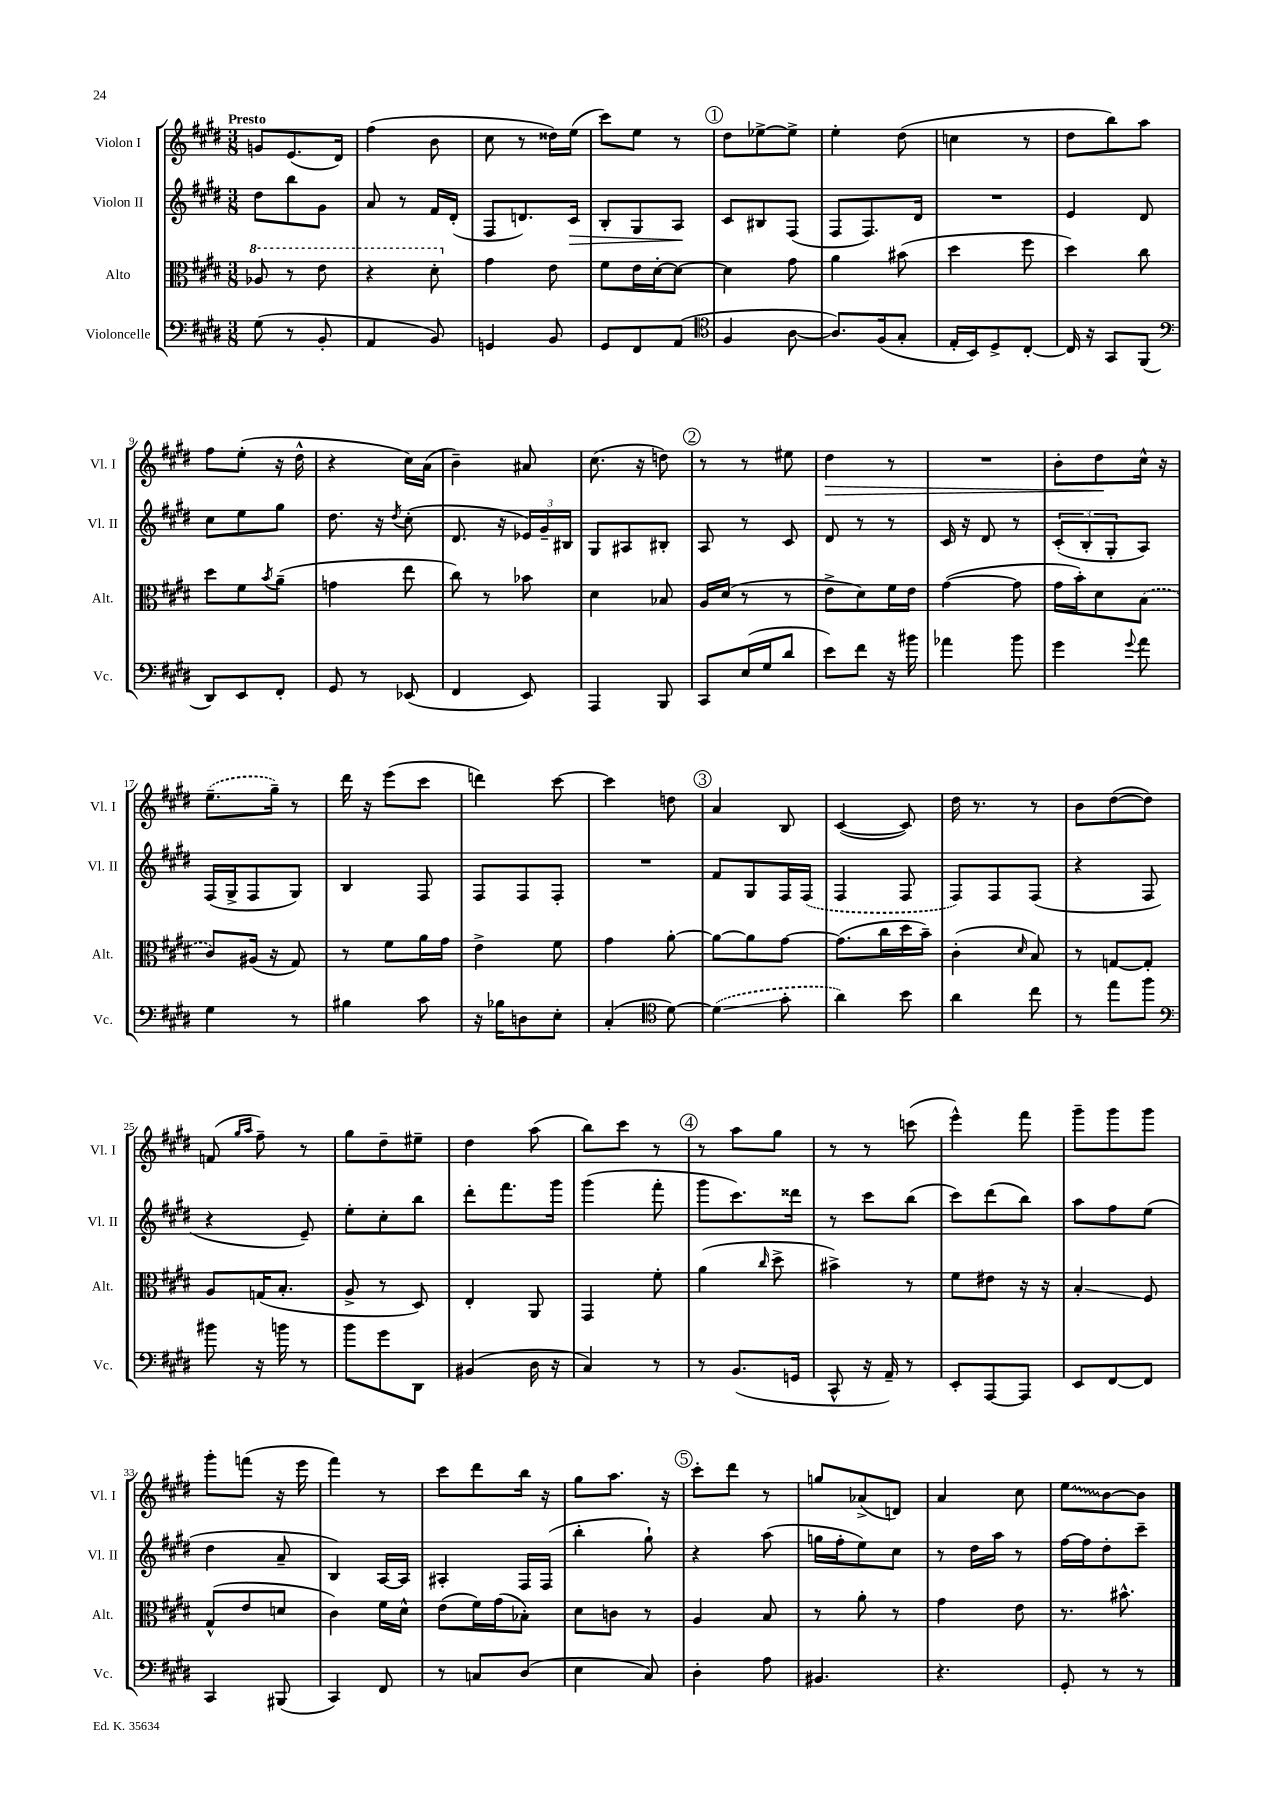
<<
\new StaffGroup <<
\new Staff = "s0" \with { instrumentName = "Violon I" shortInstrumentName = "Vl. I" } {
    \clef treble \key e \major \numericTimeSignature \time 3/8 \tempo "Presto"
    g'8 e'8.( dis'16) |
    fis''4( b'8 |
    cis''8 r8 disis''16) e''16( |
    cis'''8) e''8 r8 |
    \mark \markup { \circle "1" } dis''8 ees''8~-> ees''8-> |
    e''4-. dis''8( |
    c''4 r8 |
    dis''8 b''8) a''8 |
    fis''8 e''8-.( r16 dis''16-^ |
    r4 cis''16) a'16( |
    b'4--) ais'8 |
    cis''8.( r16 d''8) |
    \mark \markup { \circle "2" } r8 r8 eis''8 |
    dis''4\> r8 |
    R4. |
    b'8-. dis''8\! cis''16-^ r16 |
    \once \slurDashed e''8.--( gis''16--) r8 |
    dis'''16 r16 e'''8( cis'''8 |
    d'''4) cis'''8~ |
    cis'''4 d''8 |
    \mark \markup { \circle "3" } a'4 b8 |
    cis'4~( cis'8) |
    dis''16 r8. r8 |
    b'8 dis''8~( dis''8) |
    f'8( \grace { gis''16 a''16 } fis''8--) r8 |
    gis''8 dis''8-- eis''8-- |
    dis''4 a''8( |
    b''8) cis'''8 r8 |
    \mark \markup { \circle "4" } r8 a''8 gis''8 |
    r8 r8 c'''8( |
    e'''4-^) fis'''8 |
    gis'''8-- gis'''8 gis'''8 |
    gis'''8-. f'''8( r16 e'''16 |
    fis'''4) r8 |
    cis'''8 dis'''8 b''16 r16 |
    gis''8 a''8. r16 |
    \mark \markup { \circle "5" } cis'''8-. dis'''8 r8 |
    g''8 aes'8->( d'8) |
    a'4 cis''8 |
    \once \override Glissando.style = #'zigzag e''8\glissando b'8~ b'8 \bar "|." |
}
\new Staff = "s1" \with { instrumentName = "Violon II" shortInstrumentName = "Vl. II" } {
    \clef treble \key e \major \numericTimeSignature \time 3/8
    dis''8 b''8 gis'8 |
    a'8 r8 fis'16 dis'16-.( |
    fis8 d'8.) cis'16\> |
    b8-. gis8 a8\! |
    \mark \markup { \circle "1" } cis'8 bis8 fis8( |
    fis8 fis8.) dis'16 |
    R4. |
    e'4 dis'8 |
    cis''8 e''8 gis''8 |
    dis''8. r16 \acciaccatura { dis''8 } cis''8-.( |
    dis'8. r16 \tuplet 3/2 { ees'16) gis'16-- bis16 } |
    gis8 ais8 bis8-. |
    \mark \markup { \circle "2" } a8 r8 cis'8 |
    dis'8 r8 r8 |
    cis'16 r16 dis'8 r8 |
    \tuplet 3/2 { cis'8-.( b8-. gis8-. } a8) |
    fis16( gis16-> fis8 gis8) |
    b4 fis8 |
    fis8 fis8 fis8-. |
    R4. |
    \mark \markup { \circle "3" } fis'8 gis8 fis16 \once \slurDashed fis16( |
    fis4 fis8 |
    fis8) fis8 fis8( |
    r4 fis8 |
    r4 e'8--) |
    e''8-. cis''8-. b''8 |
    dis'''8-. fis'''8. gis'''16 |
    gis'''4( fis'''8-. |
    \mark \markup { \circle "4" } gis'''8 cis'''8.) disis'''16 |
    r8 cis'''8 b''8( |
    cis'''8) dis'''8( b''8) |
    a''8 fis''8 e''8( |
    dis''4 a'8-- |
    b4) a16~ a16 |
    ais4-. fis16 fis16( |
    b''4-. gis''8-!) |
    \mark \markup { \circle "5" } r4 a''8( |
    g''16 fis''16-. e''8) cis''8 |
    r8 dis''16 a''16 r8 |
    fis''16~ fis''16 dis''8-. cis'''8-- \bar "|." |
}
\new Staff = "s2" \with { instrumentName = "Alto" shortInstrumentName = "Alt." } {
    \clef alto \key e \major \numericTimeSignature \time 3/8
    \ottava #1 aes'8 r8 e''8 |
    r4 dis''8-. \ottava #0 |
    gis'4 e'8 |
    fis'8 e'16 dis'16~-. dis'8~ |
    \mark \markup { \circle "1" } dis'4 gis'8 |
    a'4 bis'8( |
    dis''4 fis''8 |
    dis''4) cis''8 |
    dis''8 fis'8 \acciaccatura { b'8 } a'8--( |
    g'4 e''8 |
    cis''8) r8 bes'8 |
    dis'4 bes8 |
    \mark \markup { \circle "2" } a16 dis'16( r8 r8 |
    e'8-> dis'8) fis'16 e'16 |
    gis'4~( gis'8 |
    gis'16 b'16-.) dis'8 \once \slurDashed b8( |
    cis'8) ais16( r16 gis8) |
    r8 fis'8 a'16 gis'16 |
    e'4-> fis'8 |
    gis'4 a'8~-. |
    \mark \markup { \circle "3" } a'8~ a'8 gis'8~ |
    gis'8.( cis''16 dis''16 b'16--) |
    cis'4-.( \grace { dis'16 } b8) |
    r8 g8~ g8-. |
    a8 g16( b8.-. |
    a8-> r8 dis8) |
    e4-. a,8 |
    gis,4 fis'8-. |
    \mark \markup { \circle "4" } a'4( \grace { cis''16 } dis''8-> |
    bis'4->) r8 |
    fis'8 eis'8 r16 r16 |
    b4-.\glissando fis8 |
    gis8-^( e'8 d'8 |
    cis'4) fis'16 dis'16-^ |
    e'8( fis'16) gis'16( bes8-.) |
    dis'8 c'8 r8 |
    \mark \markup { \circle "5" } a4 b8 |
    r8 a'8-. r8 |
    gis'4 e'8 |
    r8. bis'8.-^ \bar "|." |
}
\new Staff = "s3" \with { instrumentName = "Violoncelle" shortInstrumentName = "Vc." } {
    \clef bass \key e \major \numericTimeSignature \time 3/8
    gis8( r8 b,8-. |
    a,4 b,8) |
    g,4 b,8 |
    gis,8 fis,8 a,8( |
    \mark \markup { \circle "1" } \clef tenor fis4 a8~ |
    a8.) fis16( gis8-. |
    e16-. b,16) dis8-> cis8~-. |
    cis16 r16 gis,8 fis,8( |
    \clef bass dis,8) e,8 fis,8-. |
    gis,8 r8 ees,8( |
    fis,4 e,8) |
    a,,4 b,,8 |
    \mark \markup { \circle "2" } cis,8 e16( gis16 dis'8 |
    e'8) fis'8 r16 bis'16 |
    aes'4 b'8 |
    gis'4 \appoggiatura { gis'8 } a'8 |
    gis4 r8 |
    bis4 cis'8 |
    r16 bes16 d8 e8-. |
    cis4-.( \clef tenor dis'8~) |
    \mark \markup { \circle "3" } \once \slurDashed dis'4\glissando( gis'8-. |
    a'4) b'8 |
    a'4 cis''8 |
    r8 e''8 fis''8 |
    \clef bass bis'8 r16 b'16 r8 |
    b'8 gis'8 dis,8 |
    bis,4( dis16 r16 |
    cis4) r8 |
    \mark \markup { \circle "4" } r8 b,8.( g,16 |
    cis,8-^ r16 a,16--) r8 |
    e,8-. a,,8~ a,,8 |
    e,8 fis,8~ fis,8 |
    cis,4 bis,,8( |
    cis,4) fis,8 |
    r8 c8 dis8( |
    e4 cis8) |
    \mark \markup { \circle "5" } dis4-. a8 |
    bis,4. |
    r4. |
    gis,8-. r8 r8 \bar "|." |
}
>>
>>
